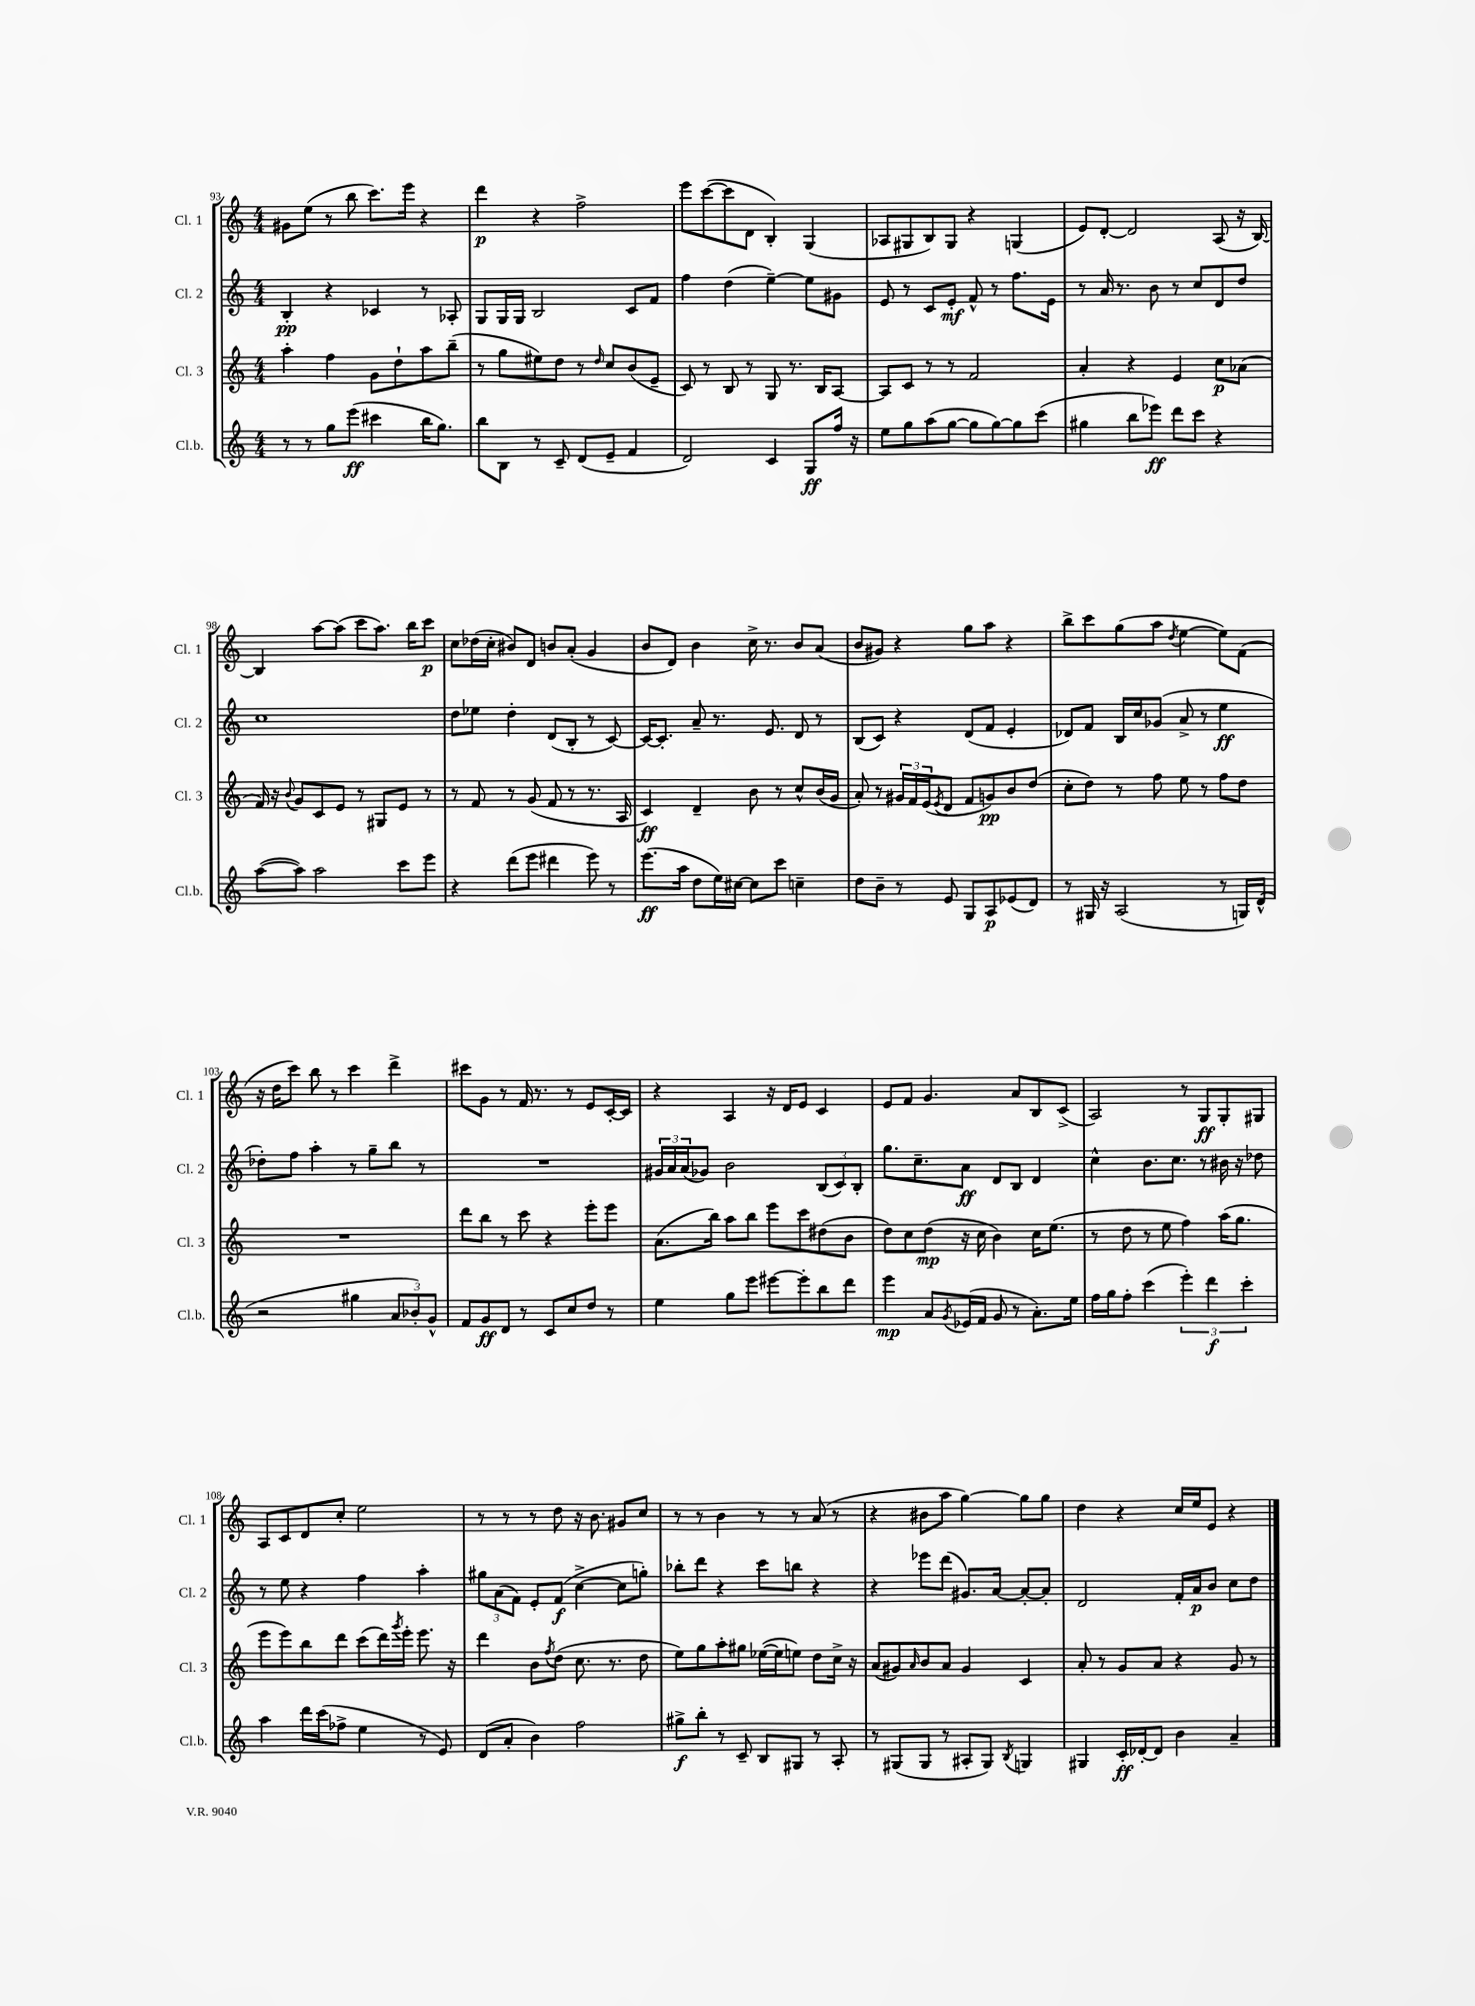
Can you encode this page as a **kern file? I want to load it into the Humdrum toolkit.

**kern	**dynam	**kern	**dynam	**kern	**dynam	**kern	**dynam
*part4	*part4	*part3	*part3	*part2	*part2	*part1	*part1
*staff4	*staff4	*staff3	*staff3	*staff2	*staff2	*staff1	*staff1
*I"Cl.b.	*	*I"Cl. 3	*	*I"Cl. 2	*	*I"Cl. 1	*
*I'Cl.b.	*	*I'Cl. 3	*	*I'Cl. 2	*	*I'Cl. 1	*
*clefG2	*	*clefG2	*	*clefG2	*	*clefG2	*
*k[]	*	*k[]	*	*k[]	*	*k[]	*
*M4/4	*	*M4/4	*	*M4/4	*	*M4/4	*
=93	=93	=93	=93	=93	=93	=93	=93
8r	.	4aa'\	.	4B'/	pp	8g#X\L	.
8r	.	.	.	.	.	(8ee\J	.
8gg\L	.	4ff\	.	4r	.	8r	.
(8eee\J	ff	.	.	.	.	8bb\	.
4ccc#X\	.	8g\L	.	4c-X/	.	8.ccc\L)	.
.	.	8dd`\	.	.	.	.	.
.	.	.	.	.	.	16eee\Jk	.
16bb\KL	.	8aa\	.	8r	.	4r	.
8.gg\J)	.	.	.	.	.	.	.
.	.	(8bb~\J	.	8A-X'/	.	.	.
=94	=94	=94	=94	=94	=94	=94	=94
8bb\L	.	8r	.	8G/L	.	4ddd\	p
8B\J	.	8gg\L	.	16G/L	.	.	.
.	.	.	.	16G/JJ	.	.	.
8r	.	8ee#X\)	.	2B/	.	4r	.
8c~/	.	8dd\J	.	.	.	.	.
(8d/L	.	8r	.	.	.	2ff^\	.
.	.	16qqdd/	.	.	.	.	.
8e~/J	.	8cc/L	.	.	.	.	.
4f/	.	(8b/	.	8c/L	.	.	.
.	.	8e~/J	.	8f/J	.	.	.
=95	=95	=95	=95	=95	=95	=95	=95
2d/)	.	8c/)	.	4ff\	.	8eee\L	.
.	.	8r	.	.	.	([8ccc\	.
.	.	8B/	.	(4dd\	.	8ccc\]	.
.	.	8r	.	.	.	8d\J	.
4c/	.	8G/	.	[4ee~\)	.	4B'/)	.
.	.	8.r	.	.	.	.	.
8G/L	ff	.	.	8ee\L]	.	(4G/	.
.	.	16B/KL	.	.	.	.	.
16ff/Jk	.	[8A/J	.	8g#X\J	.	.	.
16r	.	.	.	.	.	.	.
=96	=96	=96	=96	=96	=96	=96	=96
8ee\L	.	8A/L]	.	8e/	.	8A-X/L	.
8gg\	.	8c/J	.	8r	.	8G#X/	.
(8aa\	.	8r	.	8c/L	.	8B/)	.
[8gg\J	.	8r	.	8e'/J	mf	8G#/J	.
8gg\L]	.	2f/	.	8f^^/	.	4r	.
[8gg\)	.	.	.	8r	.	.	.
8gg\]	.	.	.	8.ff\L	.	(4Gn/	.
(8ccc\J	.	.	.	.	.	.	.
.	.	.	.	16e\Jk	.	.	.
=97	=97	=97	=97	=97	=97	=97	=97
4gg#X\	.	4a'/	.	8r	.	8e/L)	.
.	.	.	.	16a/	.	[8d'/J	.
.	.	.	.	8.r	.	.	.
8bb\L	.	4r	.	.	.	2d/]	.
8eee-X\J)	ff	.	.	8b\	.	.	.
8ddd\L	.	4e/	.	8r	.	.	.
8ccc\J	.	.	.	8cc/L	.	.	.
4r	.	8cc\L	p	8d/	.	(8A/	.
.	.	(8a-X\J	.	8dd/J	.	16r	.
.	.	.	.	.	.	[16B/)	.
!!LO:LB:g=z
=98	=98	=98	=98	=98	=98	=98	=98
([8aa\L	.	16f/)	.	1cc	.	4B/]	.
.	.	16r	.	.	.	.	.
.	.	8qqb/	.	.	.	.	.
8aa\J])	.	8g/L	.	.	.	.	.
2aa\	.	8c/	.	.	.	[8aa\L	.
.	.	8e/J	.	.	.	(8aa\J]	.
.	.	8r	.	.	.	8ccc\L	.
.	.	8G#X/L	.	.	.	8.aa\J)	.
8ccc\L	.	8e/J	.	.	.	.	.
.	.	.	.	.	.	16bb\KL	.
8eee\J	.	8r	.	.	.	8ccc\J	p
=99	=99	=99	=99	=99	=99	=99	=99
4r	.	8r	.	8dd\L	.	8cc\L	.
.	.	8f/	.	8ee-X\J	.	(16dd-X\L	.
.	.	.	.	.	.	16cc'\JJ	.
(8ddd\L	.	8r	.	4dd'\	.	8b#X/L)	.
8eee\J	.	(8g/	.	.	.	8d/J	.
4ddd#X\	.	8f/	.	(8d/L	.	8bn/L	.
.	.	8r	.	8B'/J	.	(8a'/J	.
8eee\)	.	8.r	.	8r	.	4g/	.
8r	.	.	.	[8c/)	.	.	.
.	.	16A/	.	.	.	.	.
=100	=100	=100	=100	=100	=100	=100	=100
(8.eee\L	ff	4c/)	ff	16c/KL_	.	8b/L	.
.	.	.	.	8.c'/J]	.	.	.
.	.	.	.	.	.	8d/J)	.
16aa\Jk	.	.	.	.	.	.	.
8dd\L	.	4d~/	.	8a~/	.	4b\	.
16ee\L)	.	.	.	8.r	.	.	.
[16cc#X\JJ	.	.	.	.	.	.	.
8cc#\L]	.	8b\	.	.	.	16cc^\	.
.	.	.	.	8.e/	.	8.r	.
8ccc\J	.	8r	.	.	.	.	.
4ccn~\	.	8cc^^/L	.	8d/	.	8b/L	.
.	.	(16b/L	.	8r	.	(8a/J	.
.	.	16g/JJ	.	.	.	.	.
=101	=101	=101	=101	=101	=101	=101	=101
8dd\L	.	8a'/)	.	(8B/L	.	8b/L	.
8b~\J	.	8r	.	8c/J)	.	8g#X/J)	.
8r	.	24g#X/LL	.	4r	.	4r	.
.	.	24f/	.	.	.	.	.
.	.	(24e/J	.	.	.	.	.
.	.	8qe/	.	.	.	.	.
8e/	.	8d/J	.	.	.	.	.
8G/L	.	8f/L	.	(8d/L	.	8gg\L	.
8A/	p	8gn/)	pp	8f/J	.	8aa\J	.
(8e-X/	.	8b/	.	4e'/	.	4r	.
8d/J)	.	(8dd/J	.	.	.	.	.
=102	=102	=102	=102	=102	=102	=102	=102
8r	.	8cc'\L	.	8d-X/L)	.	8bb^\L	.
16G#X/	.	8dd\J)	.	8f/J	.	8ccc\	.
16r	.	.	.	.	.	.	.
(2A/	.	8r	.	16B/LL	.	(8gg\	.
.	.	.	.	16cc/J	.	.	.
.	.	8ff\	.	(8g-X/J	.	8aa\J	.
.	.	.	.	.	.	8qdd/	.
.	.	8ee\	.	8a^/	.	[4ee\	.
.	.	8r	.	8r	.	.	.
8r	.	8ff\L	.	4ee\	ff	8ee\L])	.
16Gn/LL)	.	8dd\J	.	.	.	(8f\J	.
(16d^^/JJ	.	.	.	.	.	.	.
!!LO:LB:g=z
=103	=103	=103	=103	=103	=103	=103	=103
2r	.	1r	.	8dd-X'\L)	.	16r	.
.	.	.	.	.	.	16dd\KL	.
.	.	.	.	8ff\J	.	8ccc\J)	.
.	.	.	.	4aa'\	.	8bb\	.
.	.	.	.	.	.	8r	.
4gg#X\	.	.	.	8r	.	4ccc\	.
.	.	.	.	8gg~\L	.	.	.
12a/L	.	.	.	8bb\J	.	4ddd^\	.
12b-X'/)	.	.	.	.	.	.	.
.	.	.	.	8r	.	.	.
12g^^/J	.	.	.	.	.	.	.
=104	=104	=104	=104	=104	=104	=104	=104
8f/L	.	8ddd\L	.	1r	.	8ccc#X\L	.
8g/	ff	8bb\J	.	.	.	8g\J	.
8d/J	.	8r	.	.	.	8r	.
8r	.	8ccc\	.	.	.	16f/	.
.	.	.	.	.	.	8.r	.
8c/L	.	4r	.	.	.	.	.
8cc/	.	.	.	.	.	8r	.
8dd/J	.	8eee'\L	.	.	.	8e/L	.
8r	.	8eee\J	.	.	.	[16c'/L	.
.	.	.	.	.	.	16c/JJ]	.
=105	=105	=105	=105	=105	=105	=105	=105
4ee\	.	(8.a\L	.	24g#X/LL	.	4r	.
.	.	.	.	24a/	.	.	.
.	.	.	.	(24a/J	.	.	.
.	.	.	.	8g-X/J)	.	.	.
.	.	16bb\Jk)	.	.	.	.	.
8gg\L	.	8aa\L	.	2b\	.	4A/	.
8eee\J	.	8bb\J	.	.	.	.	.
[8eee#X\L	.	8eee\L	.	.	.	16r	.
.	.	.	.	.	.	16d/KL	.
8eee#'\]	.	8ccc\	.	.	.	8e/J	.
8bb\	.	(8dd#X\	.	(12B/L	.	4c/	.
.	.	.	.	12c/)	.	.	.
8ddd\J	.	8b\J	.	.	.	.	.
.	.	.	.	12B'/J	.	.	.
=106	=106	=106	=106	=106	=106	=106	=106
4eee\	mp	8dd\L)	.	8.gg\L	.	8e/L	.
.	.	8cc\	.	.	.	8f/J	.
.	.	.	.	8.cc~\	.	.	.
8a/L	.	(8dd\J	mp	.	.	4.g/	.
8qg/	.	.	.	.	.	.	.
(16e-X/L	.	16r	.	8a\J	ff	.	.
16f/JJ	.	16cc\	.	.	.	.	.
8g/	.	4b\)	.	8d/L	.	.	.
8r	.	.	.	8B/J	.	8a/L	.
8.a'\L)	.	16cc\KL	.	4d/	.	8B/	.
.	.	(8.ee\J	.	.	.	.	.
.	.	.	.	.	.	(8c^/J	.
16ee\Jk	.	.	.	.	.	.	.
=107	=107	=107	=107	=107	=107	=107	=107
16ff\LL	.	8r	.	4cc^^\	.	2A/)	.
16gg\J	.	.	.	.	.	.	.
8ff'\J	.	8dd\	.	.	.	.	.
(4ccc\	.	8r	.	8.b\L	.	.	.
.	.	8ee\	.	.	.	.	.
.	.	.	.	8.cc\J	.	.	.
6eee'\)	.	4ff\)	.	.	.	8r	.
.	.	.	.	8r	.	8G/L	ff
6ddd\	f	.	.	.	.	.	.
.	.	(16aa\KL	.	16b#X\	.	8G'/	.
.	.	8.gg\J	.	16r	.	.	.
6ccc'\	.	.	.	.	.	.	.
.	.	.	.	8dd-X\	.	8G#X/J	.
!!LO:LB:g=z
=108	=108	=108	=108	=108	=108	=108	=108
4aa\	.	8eee\L	.	8r	.	8A/L	.
.	.	8eee\)	.	8ee\	.	8c/	.
16ddd\LL	.	8bb\	.	4r	.	8d/	.
(16ccc\J	.	.	.	.	.	.	.
8ff-X^\J	.	8ddd\J	.	.	.	8cc'/J	.
4ee\	.	(8ccc\L	.	4ff\	.	2ee\	.
.	.	16ddd\L)	.	.	.	.	.
.	.	8qggg/	.	.	.	.	.
.	.	16eee'\JJ	.	.	.	.	.
8r	.	8.eee\	.	4aa'\	.	.	.
8e/)	.	.	.	.	.	.	.
.	.	16r	.	.	.	.	.
=109	=109	=109	=109	=109	=109	=109	=109
(8d/L	.	4ddd\	.	12gg#X\L	.	8r	.
.	.	.	.	(12a\	.	.	.
8a'/J	.	.	.	.	.	8r	.
.	.	.	.	12f\J)	.	.	.
4b\)	.	8b\L	.	8e'/L	.	8r	.
.	.	8qff/	.	.	.	.	.
.	.	(8dd\J	.	(8f/J	f	8dd\	.
2ff\	.	8.cc\	.	[4cc^\	.	16r	.
.	.	.	.	.	.	8.b\	.
.	.	8.r	.	.	.	.	.
.	.	.	.	8cc\L]	.	8g#X/L	.
.	.	8dd\	.	8ggn'\J)	.	8cc/J	.
=110	=110	=110	=110	=110	=110	=110	=110
8gg#X^\L	f	8ee\L)	.	8bb-X'\L	.	8r	.
8bb'\J	.	8gg\	.	8ddd\J	.	8r	.
8r	.	8aa'\	.	4r	.	4b\	.
8c~/	.	8gg#X\J	.	.	.	.	.
8B/L	.	([16ee-X\LL	.	8ccc\L	.	8r	.
.	.	16ee-\J]	.	.	.	.	.
8G#X/J	.	8een\J)	.	8bbn\J	.	8r	.
8r	.	8dd\L	.	4r	.	(8a/	.
8A'/	.	16cc^\Jk	.	.	.	8r	.
.	.	16r	.	.	.	.	.
=111	=111	=111	=111	=111	=111	=111	=111
8r	.	(8a/L	.	4r	.	4r	.
(8G#X/L	.	8g#X/)	.	.	.	.	.
.	.	16qqa/	.	.	.	.	.
8G#/J	.	8b/	.	8eee-X\L	.	8b#X\L	.
8r	.	8a/J	.	(8ddd\J	.	8aa\J	.
8A#X'/L	.	4g#/	.	8.g#X/L)	.	[4gg\)	.
8G#/J)	.	.	.	.	.	.	.
.	.	.	.	[16a/Jk	.	.	.
8qB/	.	.	.	.	.	.	.
4Gn/	.	4c/	.	8a'/L_	.	8gg\L]	.
.	.	.	.	8a'/J]	.	8gg\J	.
=112	=112	=112	=112	=112	=112	=112	=112
4G#X/	.	8a'/	.	2d/	.	4dd\	.
.	.	8r	.	.	.	.	.
16c'/LL	ff	8g/L	.	.	.	4r	.
[16d-X'/J	.	.	.	.	.	.	.
8d-/J]	.	8a/J	.	.	.	.	.
4b\	.	4r	.	16f'/LL	.	16cc/LL	.
.	.	.	.	16a/J	p	16ee/J	.
.	.	.	.	8b/J	.	8e/J	.
4a~/	.	8g/	.	8cc\L	.	4r	.
.	.	8r	.	8dd\J	.	.	.
==	==	==	==	==	==	==	==
*-	*-	*-	*-	*-	*-	*-	*-
